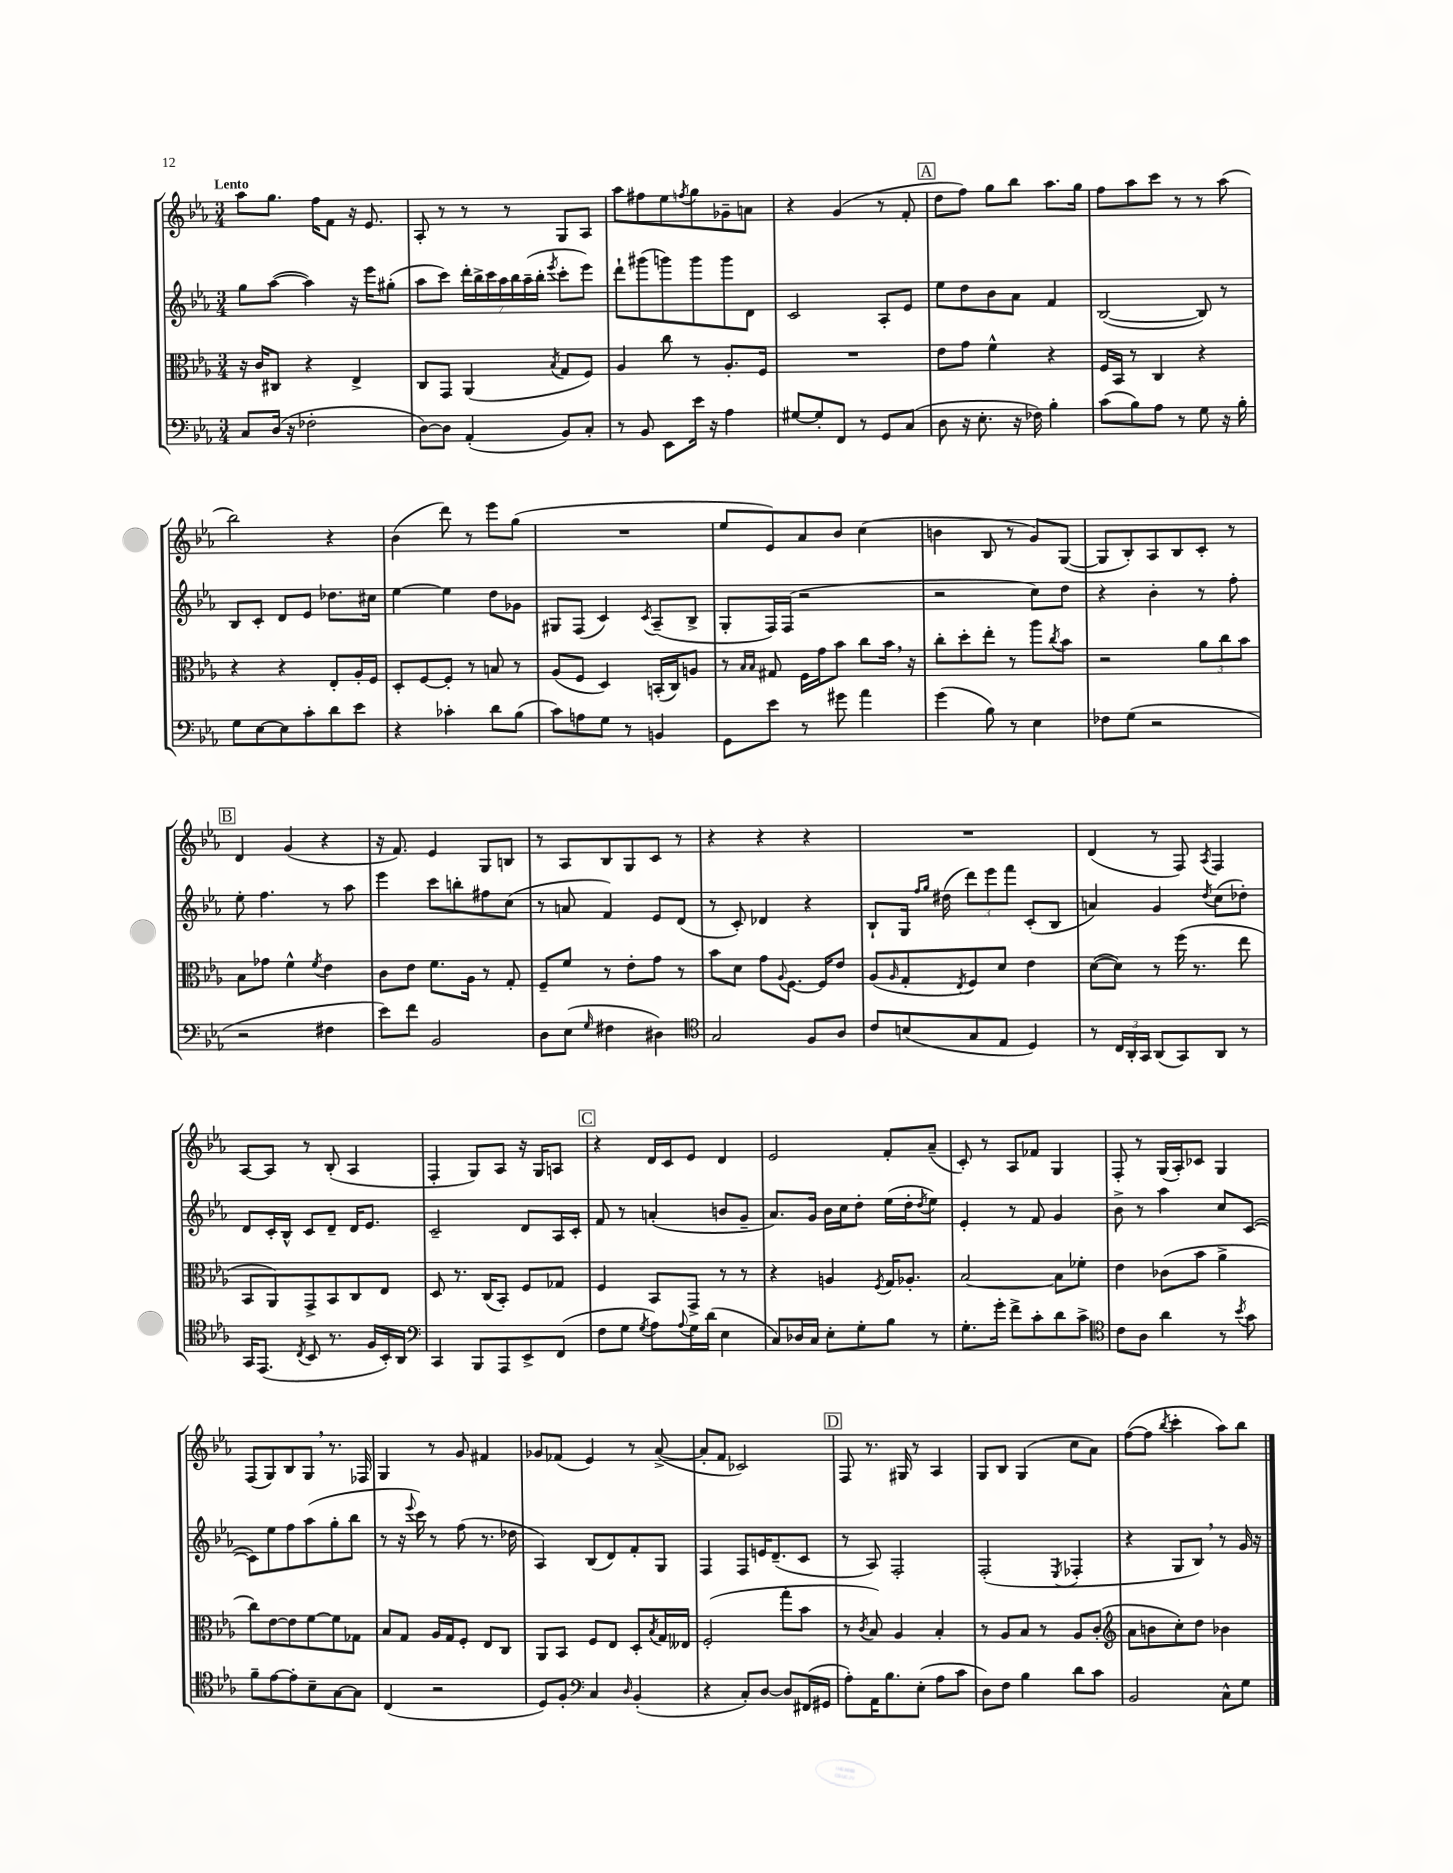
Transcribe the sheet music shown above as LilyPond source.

<<
\new StaffGroup <<
\new Staff = "s0" {
    \clef treble \key ees \major \numericTimeSignature \time 3/4 \tempo "Lento"
    aes''8 g''8. f''16 f'8 r16 ees'8. |
    aes8-. r8 r8 r8 g8 aes8 |
    aes''8 fis''8 ees''8 \acciaccatura { f''8 } g''8 ges'8-- a'8 |
    r4 g'4( r8 f'8-. |
    \mark \markup { \box "A" } d''8 f''8) g''8 bes''8 aes''8. g''16 |
    f''8 aes''8 c'''8 r8 r8 aes''8( |
    bes''2) r4 |
    bes'4( d'''8) r8 ees'''8 g''8( |
    R2. |
    ees''8 ees'8) aes'8 bes'8 c''4( |
    b'4 bes8 r8 g'8) g8~( |
    g8 bes8-.) aes8 bes8 c'8-. r8 |
    \mark \markup { \box "B" } d'4 g'4( r4 |
    r16 f'8.) ees'4 g8 b8 |
    r8 aes8 bes8 g8 c'8 r8 |
    r4 r4 r4 |
    R2. |
    d'4( r8 f8) \acciaccatura { aes8 } f4 |
    aes8~ aes8 r8 bes8-.( aes4 |
    f4-. g8) aes8 r16 g16 a8 |
    \mark \markup { \box "C" } r4 d'16 c'16 ees'8 d'4 |
    ees'2 f'8-. aes'8--( |
    c'8-.) r8 aes8 fes'8 g4 |
    f8-. r8 g16( aes16-.) ces'8 g4 |
    f8( g8) bes8 g8 \breathe r8. fes16 |
    g4 r8 g'8 fis'4 |
    ges'8 fes'8( ees'4) r8 aes'8~->( |
    aes'8-. f'8 ces'2) |
    \mark \markup { \box "D" } f8 r8. gis16 r8 aes4 |
    g8 bes8 g4( c''8 aes'8) |
    f''8~( f''8 \acciaccatura { bes''8 } c'''4-. aes''8) bes''8 \bar "|." |
}
\new Staff = "s1" {
    \clef treble \key ees \major \numericTimeSignature \time 3/4
    g''8 aes''8~( aes''4) r16 ees'''16 gis''8-.( |
    aes''8 c'''8) \tuplet 7/4 { d'''16-. bes''16-> c'''16 aes''16 bes''16 aes''16--( bes''16-. } \acciaccatura { ees'''8 } c'''8-. ees'''8) |
    d'''8-! gis'''8( g'''8) g'''8 g'''8 d'8 |
    c'2 aes8-. ees'8 |
    \mark \markup { \box "A" } ees''8 d''8 bes'8 aes'8 f'4 |
    bes2~( bes8) r8 |
    bes8 c'8-. d'8 ees'8 des''8. cis''16 |
    ees''4~ ees''4 d''8 ges'8 |
    gis8 f8( c'4) \acciaccatura { c'8 } aes8--( bes8-> |
    g8-. f16) f16( r2 |
    r2 c''8) d''8 |
    r4 bes'4-. r8 f''8-. |
    \mark \markup { \box "B" } ees''8-. f''4. r8 aes''8 |
    ees'''4 c'''8 b''8-. fis''8 c''8( |
    r8 a'8 f'4) ees'8 d'8( |
    r8 c'8-.) des'4 r4 |
    bes8-! g16 \grace { f''16 g''16 } dis''16( \tuplet 3/2 { d'''8) ees'''8 f'''8 } c'8-.( bes8 |
    a'4) g'4 \acciaccatura { d''8 } c''8( des''8-.) |
    d'8 c'16-. bes16-^ c'8 d'8-- d'16 ees'8. |
    c'2-- d'8 aes16 c'16-. |
    \mark \markup { \box "C" } f'8 r8 a'4-.( b'8 g'8-- |
    aes'8.) g'16 bes'16 c''16 d''8-. ees''16( d''16-. \acciaccatura { d''8 } ees''8) |
    ees'4-. r8 f'8 g'4 |
    bes'8-> r8 aes''4 c''8 c'8~( |
    c'8) ees''8 f''8 aes''8( g''8-. bes''8 |
    r8 r16 \appoggiatura { ees'''8 } c'''16) r8 f''8( r8. des''16 |
    aes4) bes8( d'8) f'8-. g8 |
    f4 f8 e'16 d'8.--( c'8 |
    \mark \markup { \box "D" } r8 aes8) f2-. |
    f2-.( \acciaccatura { ees8 } fes4-. |
    r4 g8 bes8) \breathe r8 g'16 r16 \bar "|." |
}
\new Staff = "s2" {
    \clef alto \key ees \major \numericTimeSignature \time 3/4
    r16 c'16 cis8 r4 ees4-> |
    c8 g,8 aes,4( \acciaccatura { bes8 } g8 f8) |
    aes4 c''8 r8 aes8.-. f16 |
    R2. |
    \mark \markup { \box "A" } ees'8 g'8 f'4-^ r4 |
    f16 bes,16 r8 c4 r4 |
    r4 r4 ees8-. aes16-. f16 |
    d8-. f8~ f8-. r8 b8 r8 |
    aes8( f8 d4) b,16-.( c16) a8 |
    r8 \grace { bes16 bes16 } gis8 f16 g'16 bes'8 c''8 bes'16 \breathe r16 |
    c''8-. d''8-. ees''8-. r8 aes''8 \acciaccatura { c''8 } bes'8 |
    r2 \tuplet 3/2 { aes'8 c''8 bes'8 } |
    \mark \markup { \box "B" } bes8 ges'8 f'4-^ \acciaccatura { f'8 } ees'4 |
    c'8 ees'8 f'8. aes16 r8 g8-. |
    f8-- f'8 r8 ees'8-. g'8 r8 |
    bes'8 d'8 g'8 \appoggiatura { aes8 } f8.~ f16 ees'8 |
    aes8( \grace { aes16 } g8-. \acciaccatura { ees8 } f8) d'8 ees'4 |
    d'8~( d'8) r8 f''16( r8. ees''8 |
    bes,8 aes,8) g,8-> bes,8 c8 ees8 |
    d8 r8. c16( bes,8-.) f8 ges8 |
    \mark \markup { \box "C" } f4 bes,8 g,8-> r8 r8 |
    r4 a4 \acciaccatura { f8 } g16 aes8.-. |
    bes2~ bes8 fes'8-. |
    ees'4 ces'8( bes'8 aes'4-> |
    c''8) ees'8~ ees'8 f'8~ f'8 ges8 |
    bes8 g8 aes16 g16 f8-. ees8 c8 |
    aes,8 bes,8 f8 ees8 d8-. \acciaccatura { bes8 } g16 eeses16 |
    f2-.( g''8-. bes'8 |
    \mark \markup { \box "D" } r8 \acciaccatura { c'8 } bes8) aes4 bes4-. |
    r8 aes8 bes8 r8 aes8 c'8-.( |
    \clef treble aes'8 b'8 c''8-.) d''8 bes'4 \bar "|." |
}
\new Staff = "s3" {
    \clef bass \key ees \major \numericTimeSignature \time 3/4
    c8 d16( r16 fes2-. |
    d8~) d8 aes,4-.( bes,8) c8-. |
    r8 bes,8 ees,8 ees'16 r16 aes4 |
    gis8~ gis8-. f,8 r8 g,8 c8( |
    \mark \markup { \box "A" } d8 r16 ees8.-. r16 fes16) bes4-. |
    c'8( bes8) aes8 r8 g8 r16 bes16-. |
    g8 ees8~ ees8 c'8-. d'8 ees'8 |
    r4 ces'4-. d'8 bes8( |
    c'8) a8 g8 r8 b,4 |
    g,8 ees'8 r8 gis'8 aes'4 |
    g'4( bes8) r8 ees4 |
    fes8 g8( r2 |
    \mark \markup { \box "B" } r2 fis4 |
    ees'8) f'8 bes,2 |
    d8 ees8( \grace { g16 } fis4 dis4) |
    \clef tenor g2 f8 aes8 |
    c'8 b8( g8 ees8 d4) |
    r8 \tuplet 3/2 { c16 aes,16-. g,16 } aes,8( g,8) aes,8 r8 |
    g,16 ees,8.( \acciaccatura { c8 } bes,8 r8. f16 bes,16-.) aes,16 |
    \clef bass c,4 bes,,8 aes,,8 ees,8-> f,8( |
    \mark \markup { \box "C" } f8 g8 \acciaccatura { g8 } aes8) \appoggiatura { aes8 } g16 d'16( ees4 |
    c8) des16 c16 ees8-. g8-. bes8 r8 |
    g8.-. g'16-. f'8-> c'8-. d'8 c'8-> |
    \clef tenor c'8 aes8 aes'4 r8 \acciaccatura { bes'8 } g'8 |
    f'8-- ees'8~ ees'8-. bes8-- g8~ g8 |
    c4( r2 |
    d8) f8-. \clef bass c4 \grace { d16 } bes,4-.( |
    r4 c8-.) d8~ d8 fis,16( gis,16 |
    \mark \markup { \box "D" } aes8-.) aes,16 bes8. ees8-.( aes8 c'8 |
    d8) f8 bes4 d'8 c'8 |
    bes,2 c8-^ g8 \bar "|." |
}
>>
>>
\layout { \context { \Score \remove "Bar_number_engraver" } }
